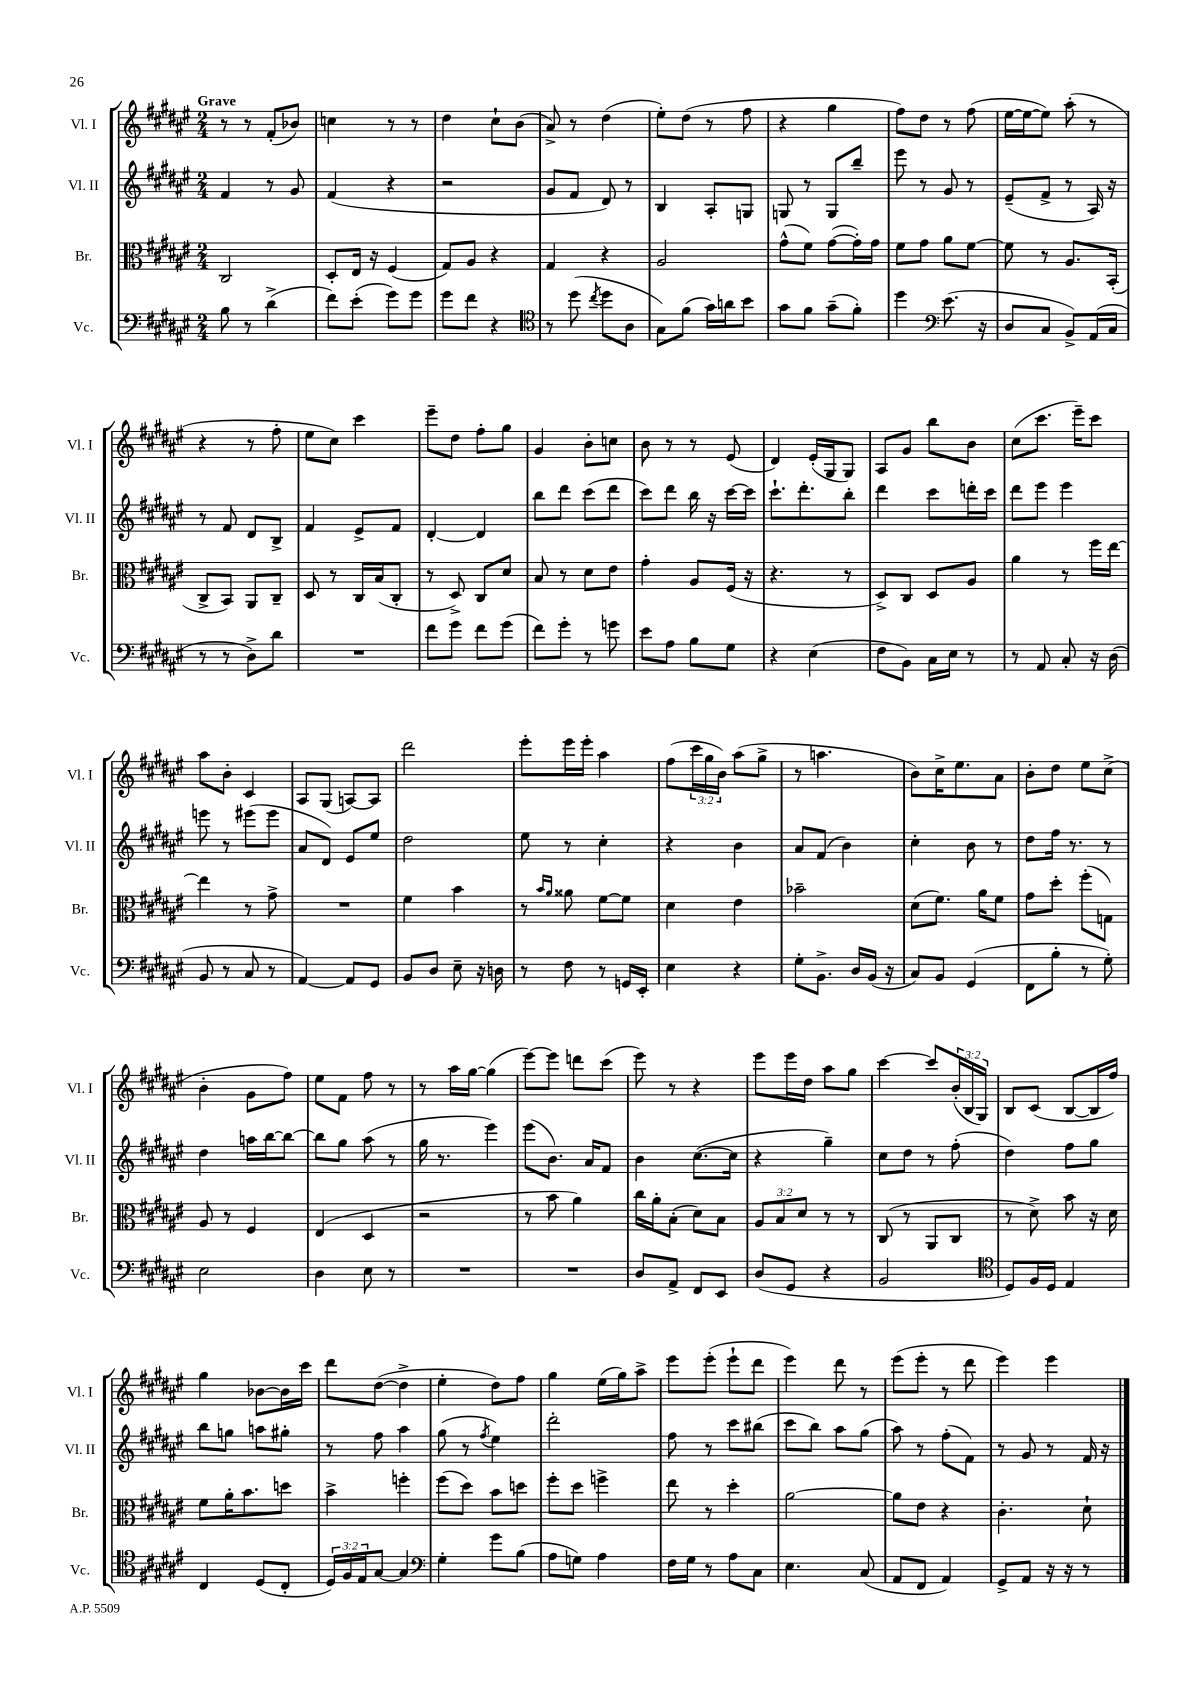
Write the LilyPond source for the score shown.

<<
\new StaffGroup <<
\new Staff = "s0" \with { instrumentName = "Vl. I" shortInstrumentName = "Vl. I" } {
    \clef treble \key fis \major \numericTimeSignature \time 2/4 \override Staff.TupletNumber.text = #tuplet-number::calc-fraction-text \tempo "Grave"
    r8 r8 fis'8-.( bes'8) |
    c''4 r8 r8 |
    dis''4 cis''8-! b'8( |
    ais'8->) r8 dis''4( |
    eis''8-.) dis''8( r8 fis''8 |
    r4 gis''4 |
    fis''8) dis''8 r8 fis''8( |
    eis''16~ eis''16~ eis''8) ais''8-.( r8 |
    r4 r8 fis''8-. |
    eis''8 cis''8) cis'''4 |
    eis'''8-- dis''8 fis''8-. gis''8 |
    gis'4 b'8-. c''8 |
    b'8 r8 r8 eis'8( |
    dis'4) eis'16-.( gis16 gis8) |
    ais8 gis'8 b''8 b'8 |
    cis''8( cis'''8. eis'''16--) cis'''8 |
    ais''8 b'8-. cis'4 |
    ais8 gis8( a8~) a8 |
    dis'''2 |
    eis'''8-. eis'''16 eis'''16-. ais''4 |
    fis''8( \tuplet 3/2 { cis'''16 gis''16 b'16) } ais''8( gis''8-> |
    r8 a''4. |
    b'8) cis''16-> eis''8. ais'8 |
    b'8-. dis''8 eis''8 cis''8->( |
    b'4-. gis'8 fis''8) |
    eis''8 fis'8 fis''8 r8 |
    r8 ais''16 gis''16~ gis''4( |
    eis'''8~) eis'''8 d'''8 cis'''8( |
    eis'''8) r8 r4 |
    eis'''8 eis'''16 dis''16 ais''8 gis''8 |
    cis'''4~ cis'''8 \tuplet 3/2 { b'16-.( b16 gis16) } |
    b8 cis'8( b8~ b16 fis''16) |
    gis''4 bes'8~ bes'16 cis'''16 |
    dis'''8 dis''8~( dis''4-> |
    eis''4-. dis''8) fis''8 |
    gis''4 eis''16( gis''16) ais''8-> |
    eis'''8 eis'''8-.( eis'''8-! dis'''8 |
    eis'''4) dis'''8 r8 |
    eis'''8( eis'''8-. r8 dis'''8 |
    eis'''4) eis'''4 \bar "|." |
}
\new Staff = "s1" \with { instrumentName = "Vl. II" shortInstrumentName = "Vl. II" } {
    \clef treble \key fis \major \numericTimeSignature \time 2/4
    fis'4 r8 gis'8 |
    fis'4( r4 |
    r2 |
    gis'8 fis'8 dis'8) r8 |
    b4 ais8-. g8 |
    g8 r8 g8 b''8-- |
    eis'''8 r8 gis'8 r8 |
    eis'8--( fis'8-> r8 ais16) r16 |
    r8 fis'8 dis'8 b8-> |
    fis'4 eis'8-> fis'8 |
    dis'4~-. dis'4 |
    b''8 dis'''8 cis'''8( dis'''8 |
    cis'''8) dis'''8 b''16 r16 cis'''16~ cis'''16 |
    cis'''8.-! dis'''8.-. b''8-. |
    dis'''4 cis'''8 d'''16-. cis'''16 |
    dis'''8 eis'''8 eis'''4 |
    e'''8 r8 eis'''8( eis'''8 |
    ais'8 dis'8) eis'8 eis''8 |
    dis''2 |
    eis''8 r8 cis''4-. |
    r4 b'4 |
    ais'8 fis'8( b'4) |
    cis''4-. b'8 r8 |
    dis''8 fis''16 r8. r8 |
    dis''4 a''16 b''16~ b''8~ |
    b''8 gis''8 ais''8( r8 |
    gis''16 r8. eis'''4) |
    eis'''8( b'8.) ais'16 fis'8 |
    b'4 cis''8.~( cis''16 |
    r4 gis''4--) |
    cis''8 dis''8 r8 fis''8-.( |
    dis''4) fis''8 gis''8 |
    b''8 g''8 a''8 gis''8-. |
    r8 fis''8 ais''4 |
    gis''8( r8 \acciaccatura { fis''8 } eis''4) |
    dis'''2-. |
    fis''8 r8 cis'''8 bis''8( |
    cis'''8 b''8) ais''8 gis''8( |
    ais''8) r8 fis''8-.( fis'8) |
    r8 gis'8 r8 fis'16 r16 \bar "|." |
}
\new Staff = "s2" \with { instrumentName = "Br." shortInstrumentName = "Br." } {
    \clef alto \key fis \major \numericTimeSignature \time 2/4 \override Staff.TupletNumber.text = #tuplet-number::calc-fraction-text
    cis2 |
    dis8-. eis16 r16 fis4( |
    gis8) ais8 r4 |
    gis4 r4 |
    ais2 |
    gis'8-^( fis'8) gis'8~( gis'16-.) gis'16 |
    fis'8 gis'8 ais'8 fis'8~ |
    fis'8 r8 ais8. b,16-.( |
    cis8-> b,8) ais,8 cis8-- |
    dis8 r8 cis16 b16( cis8-. |
    r8 dis8->) cis8 dis'8 |
    b8 r8 dis'8 eis'8 |
    gis'4-. ais8 fis16( r16 |
    r4. r8 |
    dis8->) cis8 dis8 ais8 |
    ais'4 r8 fis''16 eis''16~ |
    eis''4 r8 gis'8-> |
    R2 |
    fis'4 b'4 |
    r8 \grace { b'16 ais'16 } aisis'8 fis'8~ fis'8 |
    dis'4 eis'4 |
    bes'2-- |
    dis'8( fis'8.) ais'16 fis'8 |
    gis'8 dis''8-. fis''8-.( g8) |
    ais8 r8 fis4 |
    eis4( dis4 |
    r2 |
    r8 b'8 ais'4) |
    cis''16 ais'16-. b8-.( dis'8) b8 |
    \tuplet 3/2 { ais8 b8 dis'8 } r8 r8 |
    cis8( r8 ais,8 cis8 |
    r8 dis'8->) b'8 r16 dis'16 |
    fis'8 ais'16-. b'8. d''8 |
    b'4-> f''4-. |
    fis''8( dis''8) b'8 d''8 |
    fis''8-. dis''8 f''4-> |
    eis''8 r8 dis''4-. |
    ais'2~ |
    ais'8 eis'8 r4 |
    cis'4.-. dis'8-! \bar "|." |
}
\new Staff = "s3" \with { instrumentName = "Vc." shortInstrumentName = "Vc." } {
    \clef bass \key fis \major \numericTimeSignature \time 2/4 \override Staff.TupletNumber.text = #tuplet-number::calc-fraction-text
    b8 r8 dis'4->( |
    fis'8) eis'8-.( gis'8) gis'8 |
    gis'8 fis'8 r4 |
    \clef tenor r8 dis''8( \acciaccatura { cis''8 } dis''8 ais8 |
    gis8) fis'8( gis'16) a'16 b'8 |
    gis'8 fis'8 gis'8--( fis'8-.) |
    dis''4 \clef bass eis'8.( r16 |
    dis8 cis8 b,8->) ais,16( cis16 |
    r8 r8 dis8->) dis'8 |
    R2 |
    fis'8 gis'8 fis'8 gis'8( |
    fis'8) gis'8-. r8 g'8 |
    eis'8 ais8 b8 gis8 |
    r4 eis4( |
    fis8 b,8) cis16 eis16 r8 |
    r8 ais,8 cis8-. r16 dis16( |
    b,8 r8 cis8 r8 |
    ais,4~) ais,8 gis,8 |
    b,8 dis8 eis8-- r16 d16 |
    r8 fis8 r8 g,16 eis,16-. |
    eis4 r4 |
    gis8-. b,8.-> dis16 b,16( r16 |
    cis8) b,8 gis,4( |
    fis,8 b8-. r8 gis8-.) |
    eis2 |
    dis4 eis8 r8 |
    R2 |
    R2 |
    dis8 ais,8-> fis,8 eis,8 |
    dis8( gis,8 r4 |
    b,2 |
    \clef tenor dis8) fis16 dis16 eis4 |
    cis4 dis8( cis8-. |
    \tuplet 3/2 { dis16) fis16 eis16 } gis8~ gis4 |
    \clef bass gis4-. gis'8 b8( |
    ais8 g8) ais4 |
    fis16 gis16 r8 ais8 cis8 |
    eis4. cis8( |
    ais,8 fis,8 ais,4) |
    gis,8-> ais,8 r16 r16 r8 \bar "|." |
}
>>
>>
\layout { \context { \Score \remove "Bar_number_engraver" } }
